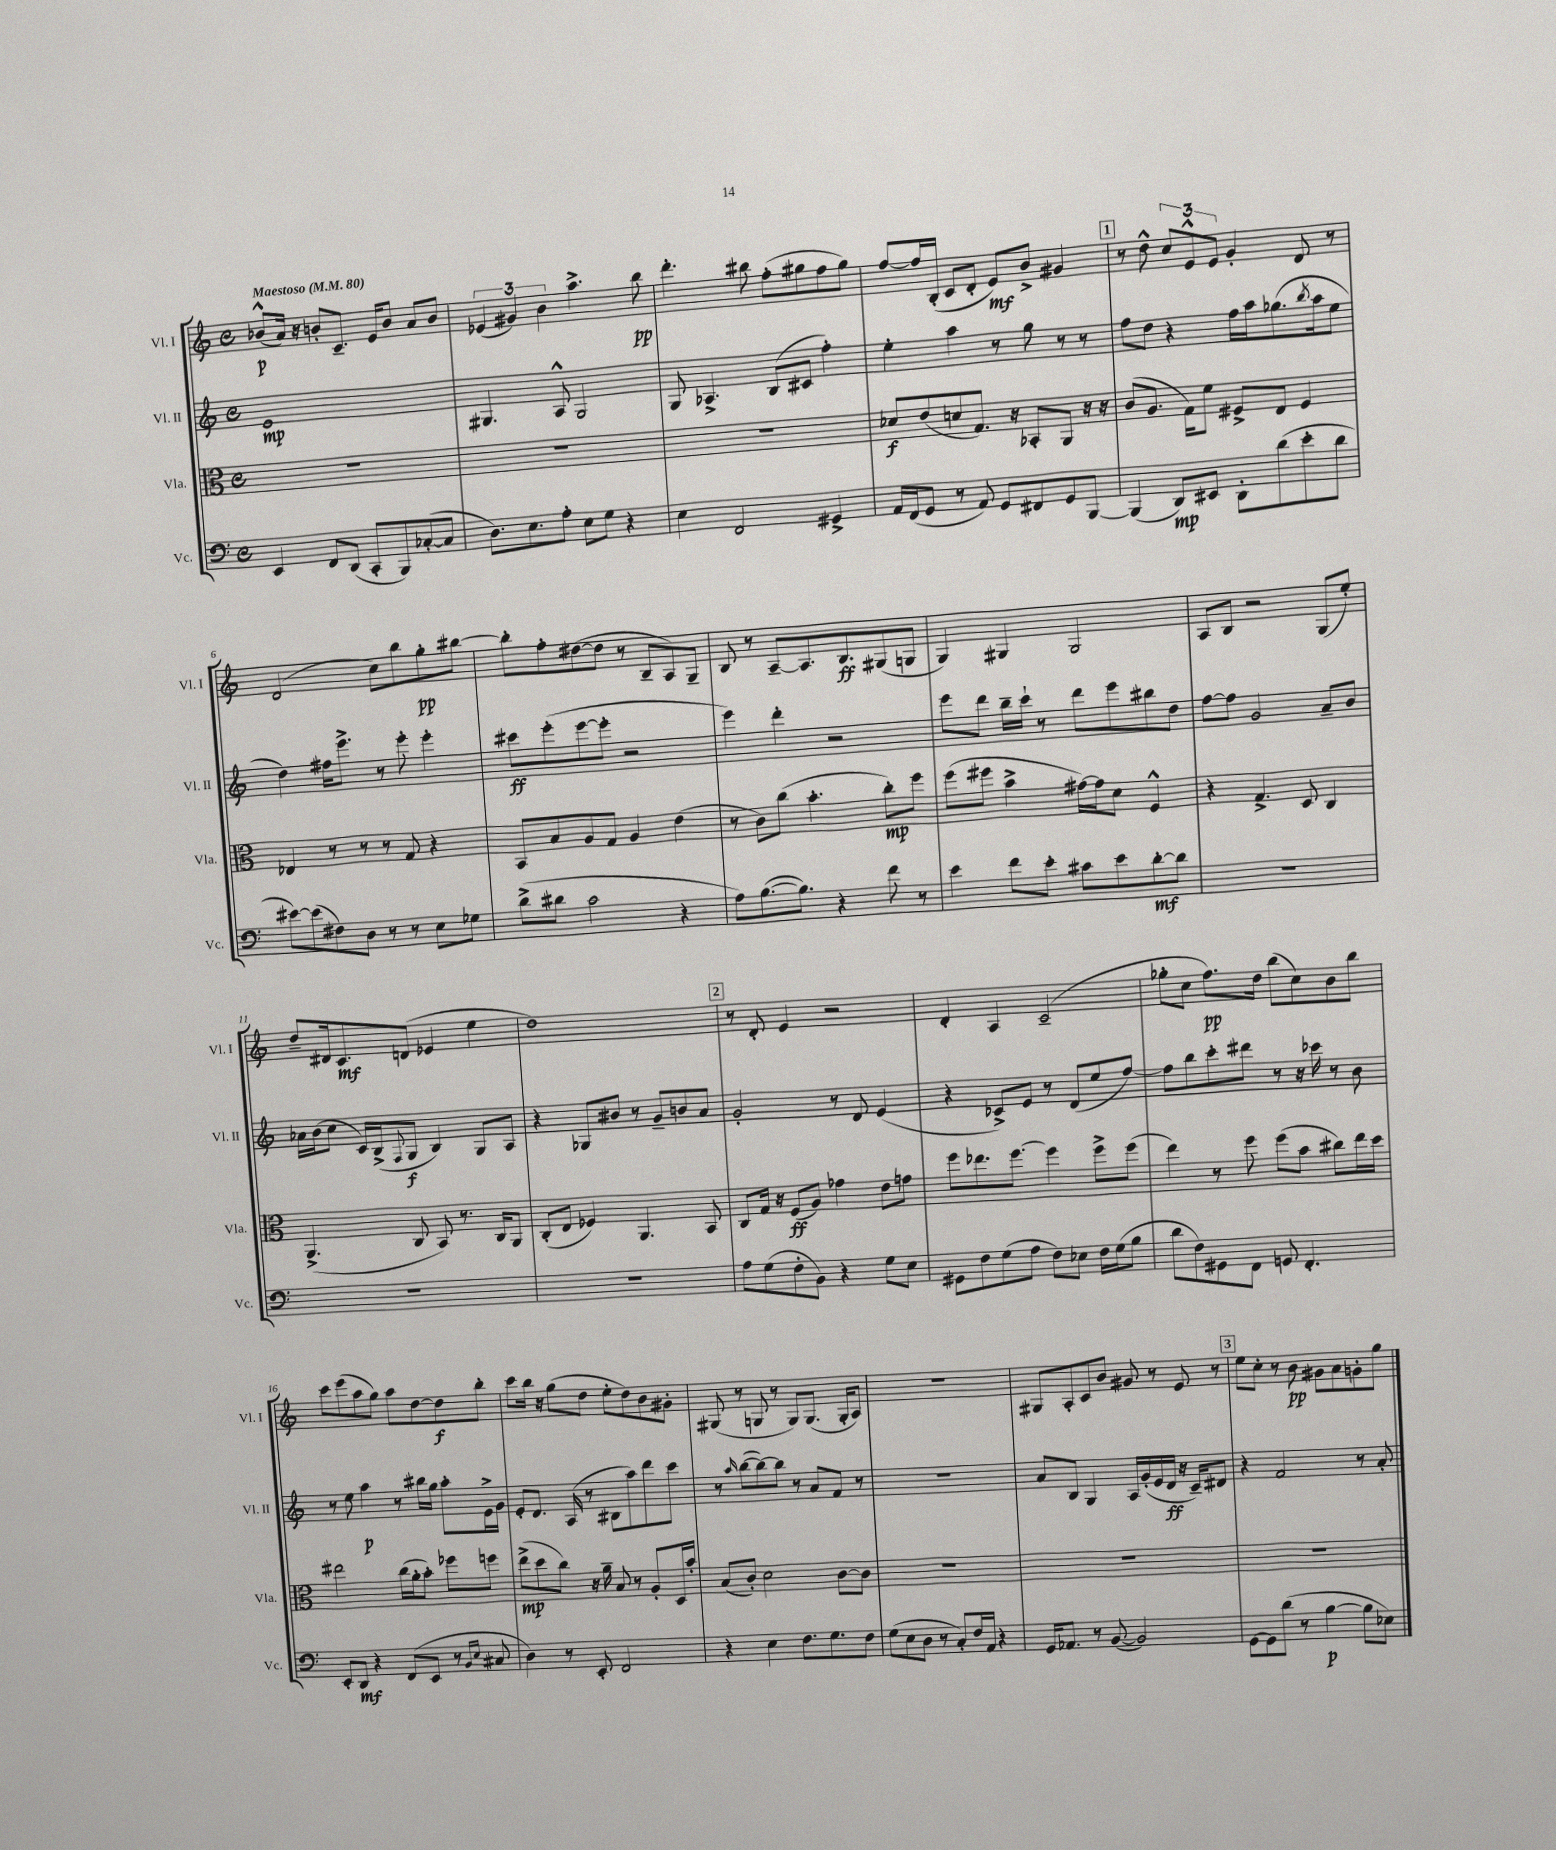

**kern	**kern	**kern	**kern
*staff4	*staff3	*staff2	*staff1
*clefF4	*clefC3	*clefG2	*clefG2
*k[]	*k[]	*k[]	*k[]
*M4/4	*M4/4	*M4/4	*M4/4
*met(c)	*met(c)	*met(c)	*met(c)
*MM80	*MM80	*MM80	*MM80
4EE/	1r	1e	(8b-^^/L
.	.	.	16a/Jk)
.	.	.	16r
8FF/L	.	.	8b'/L
(8DD/J	.	.	8.c~/J
8CC'/L	.	.	.
.	.	.	16e/LK
8BBB/)	.	.	8b/J
([8C-'/	.	.	8a/L
8C-/]J	.	.	8b/J
=	=	=	=
8.D\L)	1r	4.G#/	(6e-/
.	.	.	6g#/)
8.E\	.	.	.
.	.	.	6b\
8A'\J	.	8A^^/	.
8E\L	.	2G#/	4.aa^\
8G\J	.	.	.
4r	.	.	.
.	.	.	8bb\
=	=	=	=
4E\	1r	8G/	4.ddd'\
.	.	4.A-^/	.
2FF/	.	.	.
.	.	.	8bb#\
.	.	(8B/L	(8ff'\L
.	.	8c#/J	8gg#\
4GG#^/	.	4ff'\)	8ff\
.	.	.	8gg#\J)
=	=	=	=
16AA/LL	8d-/L	4ee'\	[8ff/L
(16FF/J	.	.	.
8GG/J	(8e/	.	16ff/]L
.	.	.	(16B'/JJ
8r	8d/	4aa\	8c/L
8AA/)	8.G/J)	.	8d'/J
8GG/L	.	8r	8e/L)
.	16r	.	.
8FF#/	8BB-'/L	8gg\	8b^/J
8GG/	8AA/J	8r	4g#/
[8BBB/J	16r	8r	.
.	16r	.	.
=	=	=	=
(4BBB/]	(8c/L	8ff\L	8r
.	8.A/J	8dd\J	8dd^^\
8DD/L)	.	4r	12cc/L
.	16G\LK)	.	.
.	.	.	12e^^/
8EE#/J	8f\J	.	.
.	.	.	12e/J
8DD'\L	8F#^/L	16ff\LL	4g'/
.	.	16aa\J	.
(8d\	8E/J	(8.gg-\	.
8e'\	4F#/	.	8d/
.	.	8qbb/	.
.	.	16aa\k	.
8d\J	.	8ee\J	8r
=	=	=	=
[8e#\L)	4E-/	4dd\)	(2d/
(8e#\]	.	.	.
8F#\)	8r	16ff#\LK	.
.	.	8.eee^\J	.
8D\J	8r	.	.
8r	8r	8r	8cc\L)
8r	8G/	8eee'\	8bb\
8E\L	4r	4eee'\	8gg'\
8G-\J	.	.	[8bb#\J
=	=	=	=
(8d^\L	8BB/L	8ccc#\L	8bb#'\]L
8d#\J	8B/	(8eee'\	8ff'\
2c\	8A/	[8eee\	([8dd#\
.	8G/J	8eee'\]J	8dd#\]J
.	4A/	2r	8r
.	.	.	8B~/L
4r	(4e\	.	8A/)
.	.	.	8G~/J
=	=	=	=
8A\L)	8r	4eee\)	8B/
([8.B\	8c\L)	.	8r
.	(8cc\J	4ddd'\	[8A~/L
8.B\]J)	.	.	.
.	4.b'\	.	8.A/]
4r	.	2r	.
.	.	.	8.B/
8f\	8cc'\L)	.	(8G#/
8r	8ff\J	.	8G/J
=	=	=	=
4e\	(8ff\L	8eee\L	4G/)
.	8ff#\J	8ddd\J	.
8f\L	4b^\	16bb~\LL	4G#/
.	.	16ccc`\JJ	.
8e'\J	.	8r	.
8c#\L	[16g#\LL)	8ddd\L	2G#/
.	16g#\]J	.	.
8e\	8d\J	8eee\	.
[8d'\	4F^^/	8bb#\	.
8d\]J	.	8dd\J	.
=	=	=	=
1r	4r	[8ff\L	8A/L
.	.	8ff\]J	8B/J
.	4.G^/	2g/	2r
.	8D/	.	.
.	4C/	8a~/L	(8G/L
.	.	8b/J	8ee'/J)
=	=	=	=
1r	(4.AA^/	16a-\LL	8dd~/L
.	.	(16b\J	.
.	.	8cc\J	16d#/k
.	.	.	8.c/
.	.	16c/LL)	.
.	.	(16B^/J	.
.	.	8qqF/	.
.	8C/	8G/J	(8d/J
.	8BB/)	4B/)	4e-/
.	8.r	.	.
.	.	8G/L	4ee\
.	16C/LK	.	.
.	8AA/J	8A/J	.
=	=	=	=
1r	(8C'/L	4r	1dd)
.	8E/J	.	.
.	4F-/)	8G-/L	.
.	.	8b#/J	.
.	4.AA/	8r	.
.	.	8g~/L	.
.	.	8b/	.
.	8BB/	8a/J	.
=	=	=	=
8A\L	8C/L	2g'/	8r
(8G\	16G/Jk	.	8d'/
.	16r	.	.
8F'\	(8F/L	.	4e/
8BB\J)	8A/J)	.	.
4r	4g-\	8r	2r
.	.	8d/	.
8G\L	8e\L	(4e/	.
8E\J	8g\J	.	.
=	=	=	=
8GG#\L	8ff\L	4r	4d'/
8F\	8.ee-\	.	.
(8G\	.	8c-^/L)	4A/
.	[8.ff\J	.	.
8A\J	.	8e/J	.
8F\L)	4ff\]	8r	(2c~/
8E-\J	.	(8d/L	.
16F\LL	8ff^\L	8ee/	.
(16G\J	.	.	.
8B\J	(8ff\J	[8ff/J)	.
=	=	=	=
8d\L	4ee\)	8ff\]L	8gg-'\L
8F\)	.	8bb\	8cc\J
8GG#\	8r	8ccc'\	8.ff\L)
8FF\J	8ff\	8ddd#\J	.
.	.	.	16dd\Jk
8GG/	(8ff\L	8r	(8bb\L
4.FF'/	8b\J	16r	8cc\)
.	.	16ccc-\	.
.	8cc#\L)	8r	8b\
.	16ee\L	8b\	8bb\J
.	16dd\JJ	.	.
=	=	=	=
8EE'/L	2ee#\	8r	8ccc\L
8DD/J	.	8ee\	(8eee\
4r	.	4aa\	8aa\
.	.	.	8gg\J)
(8FF/L	(16cc\LL	8r	8aa\L
.	16a'\J	.	.
8EE/J	8b'\J)	16bb#\LL	[8dd\
.	.	16gg\JJ	.
8r	8ff-\L	8aa'\L	8dd\]
16qqBB/LL	.	.	.
16qqE/JJ	.	.	.
8C#/	8ff\J	16e^\L	8bb'\J
.	.	16g\JJ	.
=	=	=	=
4D\)	(8ee^\L	8e'/L	8ccc\L
.	8dd\	8.d/J	16bb\Jk
.	.	.	16r
8r	8cc\J)	.	(8gg\L
.	.	(16A/	.
8EE'/	16r	8r	8dd\J
.	16a~\	.	.
2FF/	8B/	8B#\L	8ee'\L
.	8r	8aa\)	8dd\)
.	8A'/L	8ddd\	8b\
.	16D/L	8ccc\J	8g#'\J
.	16b'/JJ	.	.
=	=	=	=
4r	(8B/L	8r	(8G#/
.	.	16qqaa/	.
.	8c'/J)	([8bb\L	8r
4E\	2d\	8bb\_)	8G/
.	.	8bb\]J	8r
8.F\L	.	8r	8G/L)
.	.	8a/L	(8.G/J
8.G\	.	.	.
.	[8c\L	8f/J	.
.	.	.	16G'/LK
8F\J	8c\]J	8r	8A/J)
=	=	=	=
(8G\L	1r	1r	1r
8E\	.	.	.
8D\J	.	.	.
8r	.	.	.
8C'/L)	.	.	.
16F/L	.	.	.
16AA/JJ	.	.	.
4r	.	.	.
=	=	=	=
16GG/LK	1r	8a/L	8G#/L
8.AA-/J	.	.	.
.	.	8B/J	8A'/
8r	.	4G/	8c/
([8BB/	.	.	8b/J
2BB/])	.	16A/LL	8g#/
.	.	(16g'/	.
.	.	16e/	8r
.	.	16d/JJ	.
.	.	16r	8e/
.	.	16c~/LK)	.
.	.	8d#/J	8r
=	=	=	=
[8GG\L	1r	4r	8ee\L
8GG\]	.	.	8cc'\J
(8d\J	.	2f/	8r
8r	.	.	8b\
[4B\	.	.	8g#\L
.	.	.	8a\
8B\]L	.	8r	8g'\
8E-\J)	.	8a'/	8gg\J
==	==	==	==
*-	*-	*-	*-
